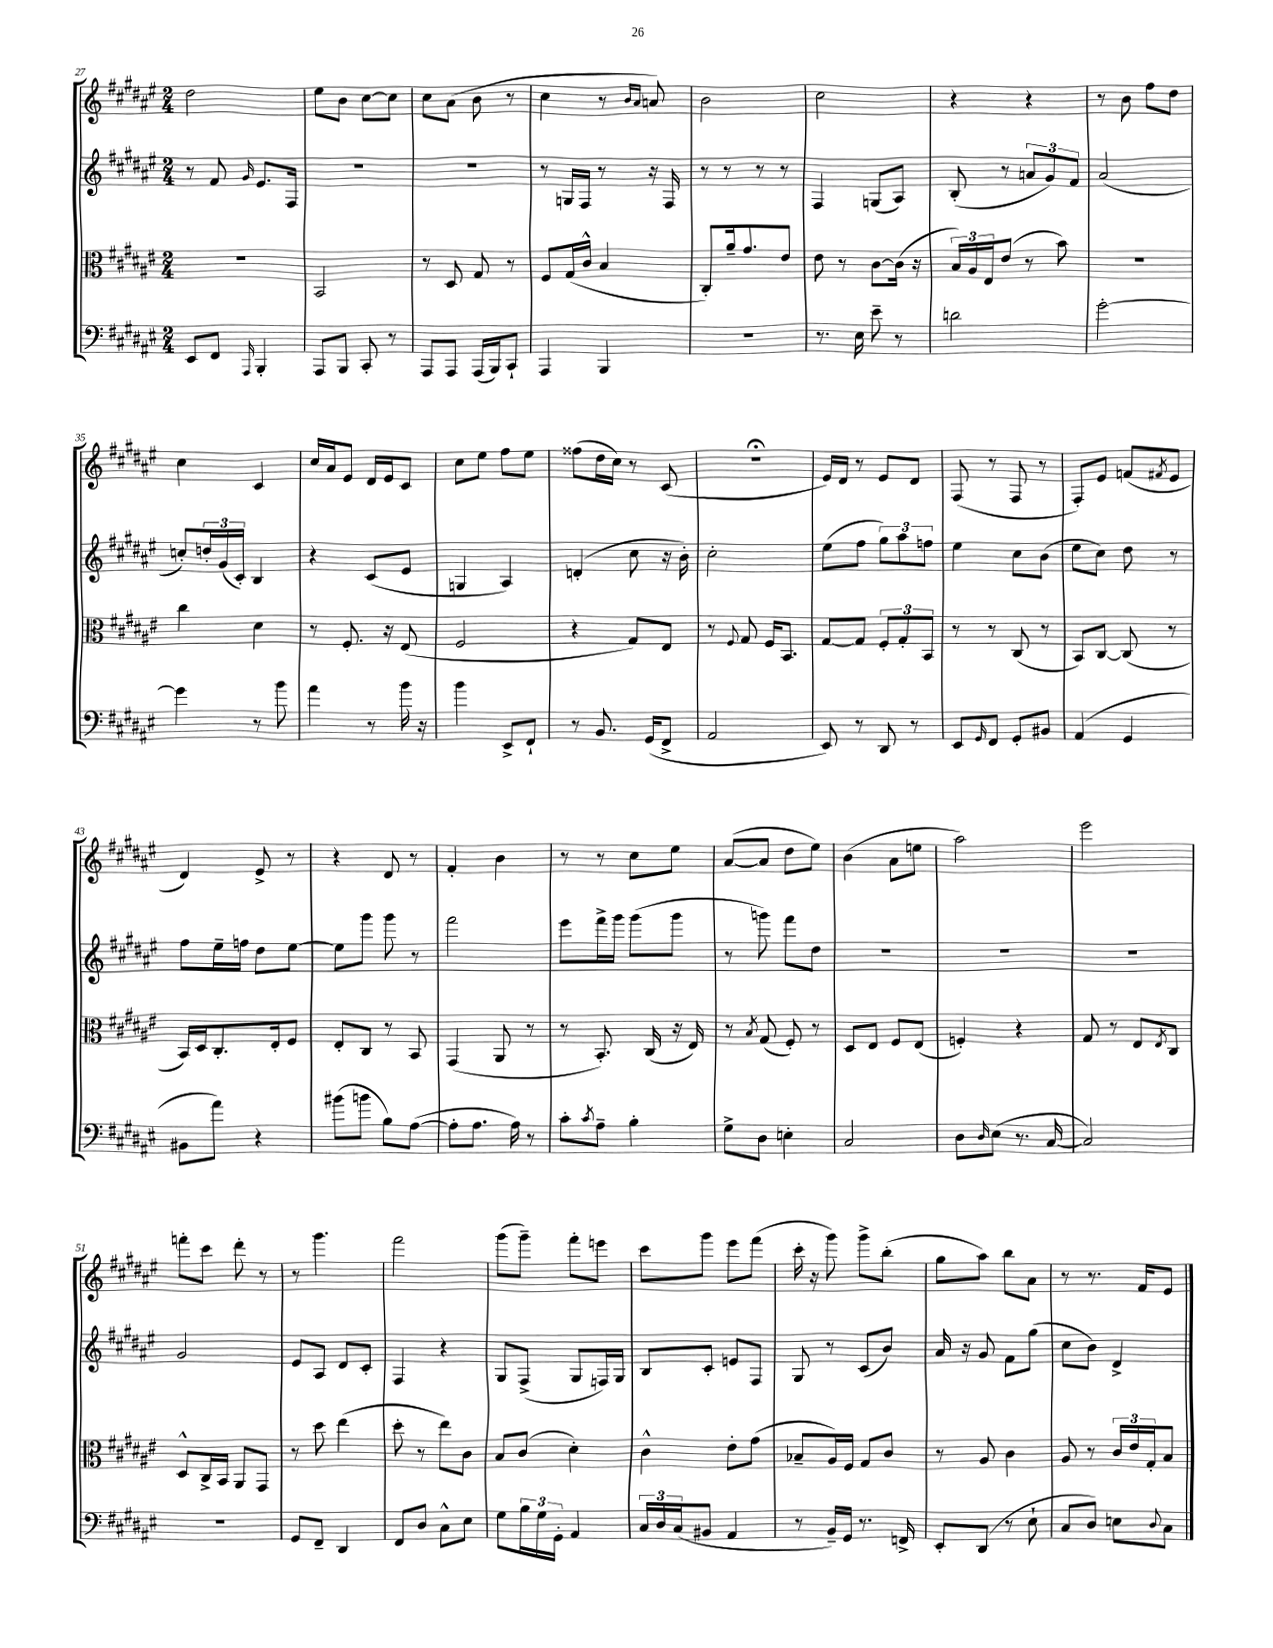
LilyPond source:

<<
\new StaffGroup <<
\new Staff = "s0" {
    \clef treble \key fis \major \numericTimeSignature \time 2/4
    dis''2 |
    eis''8 b'8 cis''8~ cis''8 |
    cis''8 ais'8( b'8 r8 |
    cis''4 r8 \grace { b'16 ais'16 } a'8) |
    b'2 |
    cis''2 |
    r4 r4 |
    r8 b'8 fis''8 dis''8 |
    cis''4 cis'4 |
    cis''16 ais'16 eis'8 dis'16 eis'16 cis'8 |
    cis''8 eis''8 fis''8 eis''8 |
    fisis''8( dis''16 cis''16) r8 cis'8( |
    r2\fermata |
    eis'16) dis'16 r8 eis'8 dis'8 |
    fis8( r8 fis8 r8 |
    fis8-.) eis'8 f'8( \acciaccatura { fis'8 } eis'8 |
    dis'4) eis'8-> r8 |
    r4 dis'8 r8 |
    fis'4-. b'4 |
    r8 r8 cis''8 eis''8 |
    ais'8~( ais'8 dis''8 eis''8) |
    b'4( ais'8 e''8 |
    ais''2) |
    eis'''2 |
    f'''8-. cis'''8 dis'''8-. r8 |
    r8 gis'''4. |
    fis'''2 |
    gis'''8( gis'''8--) fis'''8-. e'''8 |
    cis'''8 gis'''8 eis'''8 fis'''8( |
    cis'''16-. r16 gis'''8) gis'''8-> b''8-.( |
    gis''8 ais''8) b''8 ais'8 |
    r8 r8. fis'16 eis'8 \bar "|." |
}
\new Staff = "s1" {
    \clef treble \key fis \major \numericTimeSignature \time 2/4
    r8 fis'8 \grace { gis'16 } eis'8. fis16 |
    R2 |
    R2 |
    r8 g16 fis16 r8 r16 fis16 |
    r8 r8 r8 r8 |
    fis4 g8( ais8) |
    b8-.( r8 \tuplet 3/2 { a'8 gis'8) fis'8 } |
    ais'2( |
    c''8-.) \tuplet 3/2 { d''16-. gis'16( cis'16-.) } b4 |
    r4 cis'8( eis'8 |
    g4 ais4) |
    d'4-.( cis''8 r16 b'16-.) |
    cis''2-. |
    eis''8( fis''8 \tuplet 3/2 { gis''8) ais''8 f''8 } |
    eis''4 cis''8 b'8( |
    eis''8 cis''8) dis''8 r8 |
    fis''8 eis''16-- f''16 dis''8 eis''8~ |
    eis''8 gis'''8 gis'''8 r8 |
    fis'''2 |
    eis'''8 fis'''16-> gis'''16 gis'''8( gis'''8 |
    r8 g'''8) fis'''8 dis''8 |
    R2 |
    R2 |
    R2 |
    gis'2 |
    eis'8 ais8 dis'8 cis'8-. |
    fis4 r4 |
    gis8 fis8->( gis8 f16) gis16 |
    b8 cis'8-. e'8 fis8 |
    gis8 r8 cis'8( b'8) |
    ais'16 r16 gis'8 fis'8 gis''8( |
    cis''8 b'8) dis'4-> \bar "|." |
}
\new Staff = "s2" {
    \clef alto \key fis \major \numericTimeSignature \time 2/4
    R2 |
    b,2 |
    r8 dis8 gis8 r8 |
    fis8 gis16( cis'16-^ b4 |
    cis8-.) ais'16-- gis'8. eis'8 |
    eis'8 r8 cis'8~ cis'16( r16 |
    \tuplet 3/2 { b16) ais16 eis16 } eis'8( r8 b'8) |
    R2 |
    cis''4 dis'4 |
    r8 fis8.-. r16 eis8( |
    fis2 |
    r4 gis8) eis8 |
    r8 \appoggiatura { fis8 } gis8 fis16 b,8. |
    gis8~ gis8 \tuplet 3/2 { fis8-. gis8-. b,8 } |
    r8 r8 cis8( r8 |
    b,8) cis8~ cis8( r8 |
    b,16) dis16 cis8.-. eis16-. fis8 |
    eis8-. cis8 r8 b,8 |
    gis,4( ais,8 r8 |
    r8 b,8.-.) cis16( r16 eis16) |
    r8 \acciaccatura { b8 } gis8( fis8-.) r8 |
    dis8 eis8 fis8 eis8( |
    f4-.) r4 |
    gis8 r8 eis8 \acciaccatura { eis8 } cis8 |
    dis8-^ cis16-> b,16 ais,8 gis,8 |
    r8 dis''8 eis''4( |
    dis''8-. r8 eis''8) cis'8 |
    b8 cis'8( dis'4-.) |
    cis'4-^ eis'8-. gis'8( |
    bes8-- ais16) fis16 gis8 cis'8 |
    r8 ais8 cis'4 |
    ais8 r8 \tuplet 3/2 { cis'16 eis'16 gis16-. } b8 \bar "|." |
}
\new Staff = "s3" {
    \clef bass \key fis \major \numericTimeSignature \time 2/4
    eis,8 fis,8 \grace { ais,,16 } b,,4-. |
    ais,,8 b,,8 cis,8-. r8 |
    ais,,8 ais,,8 ais,,16( b,,16) cis,8-! |
    ais,,4 b,,4 |
    r2 |
    r8. eis16 eis'8-- r8 |
    d'2 |
    gis'2~-. |
    gis'4 r8 b'8 |
    ais'4 r8 b'16 r16 |
    b'4 eis,8-> fis,8-! |
    r8 b,8. gis,16( fis,8-> |
    ais,2 |
    eis,8) r8 dis,8 r8 |
    eis,8 \grace { gis,16 } fis,8 gis,8-. bis,8 |
    ais,4( gis,4 |
    bis,8 ais'8) r4 |
    bis'8( b'8 b8) ais8~( |
    ais8-. ais8. ais16) r8 |
    cis'8-. \acciaccatura { cis'8 } ais8-- b4-. |
    gis8-> dis8 e4-. |
    cis2 |
    dis8 \grace { dis16 } eis8( r8. cis16~ |
    cis2) |
    R2 |
    gis,8 fis,8-- dis,4 |
    fis,8 dis8 cis8-^ eis8 |
    gis8 \tuplet 3/2 { b16 gis16 gis,16-. } ais,4 |
    \tuplet 3/2 { cis16 dis16 cis16( } bis,8 ais,4 |
    r8 b,16--) gis,16 r8. f,16-> |
    eis,8-. dis,8( r8 eis8-! |
    cis8 dis8) e8 \appoggiatura { dis8 } cis8 \bar "|." |
}
>>
>>
\layout { \context { \Score currentBarNumber = #27 } }
